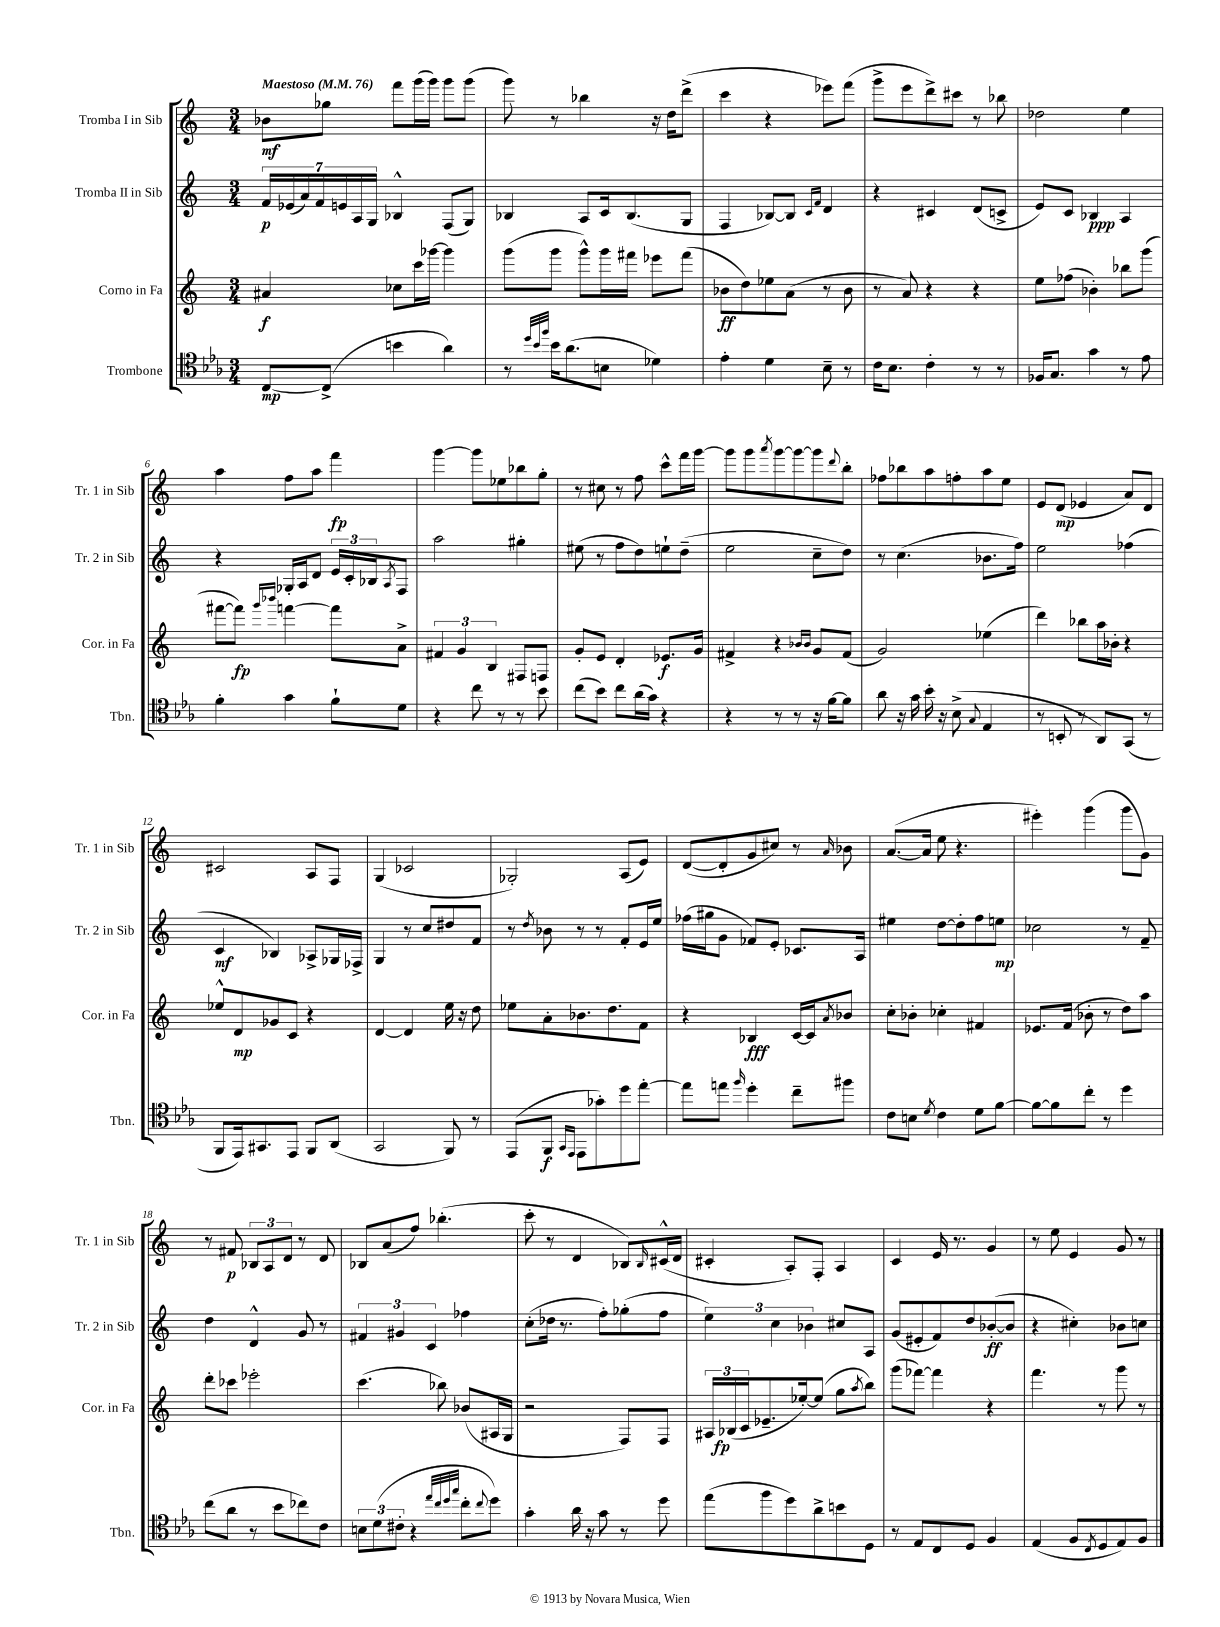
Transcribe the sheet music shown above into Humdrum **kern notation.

**kern	**kern	**kern	**kern
*staff4	*staff3	*staff2	*staff1
*clefC4	*clefG2	*clefG2	*clefG2
*k[b-e-a-]	*k[]	*k[]	*k[]
*M3/4	*M3/4	*M3/4	*M3/4
*MM76	*MM76	*MM76	*MM76
[8C	4a#	28f	8b-
.	.	(28e-	.
.	.	28a)	.
.	.	28f	.
(8C^]	.	.	8gg-
.	.	28e	.
.	.	28A	.
.	.	28G	.
4b	8cc-	4B-^^	8fff
.	16ccc	.	(16ggg
.	[16ggg-	.	16ggg)
4a-)	4ggg-]	(8F	8ggg
.	.	8G)	(8ggg
=	=	=	=
8r	(8ggg	4B-	8ggg)
32qqdd	.	.	.
32qqb-	.	.	.
32qqff	.	.	.
16b-	8ggg	.	8r
(8.a-	.	.	.
.	8ggg^^)	8A	4bb-
8B	16ggg	16c	.
.	16fff#	(8.B-	.
4d-)	8eee-	.	16r
.	.	.	16dd
.	(8fff#	8G	(8ddd^
=	=	=	=
4e-'	8b-	4F	4ccc
.	8dd)	.	.
4d	8ee-	[8B-)	4r
.	(8a	8B-]	.
.	.	16qqc	.
.	.	16qqf	.
8B-~	8r	4d	8eee-)
8r	8b-	.	(8fff
=	=	=	=
16c	8r	4r	8ggg^
8.B-	.	.	.
.	8a)	.	8eee
4c'	4r	4c#	8ddd^)
.	.	.	8ccc#
8r	4r	(8d	8r
8r	.	8c^	8bb-
=	=	=	=
16F-	8ee	8e)	2dd-
8.G	.	.	.
.	(8ff-	8c	.
4g	4b-')	4B-	.
8r	8bb-	4A	4ee
8e-	(8ggg	.	.
=	=	=	=
4f'	[8fff#	4r	4aa
.	8fff#])	.	.
.	16qqggg	.	.
.	16qqbbb-	.	.
4g	[4fff	16G-'	8ff
.	.	16A	.
.	.	8d	8aa
8f`	8fff]	24e	4fff
.	.	24c'	.
.	.	24B-	.
.	.	8qA	.
8d	8a^	8F	.
=	=	=	=
4r	6f#	2aa	[4ggg
.	6g	.	.
8cc	.	.	8ggg]
.	6B	.	.
8r	.	.	8ee-
8r	8F#	4gg#'	8bb-
8b-	8F	.	8gg'
=	=	=	=
(8cc	8g'	(8ee#	8r
8b-)	8e	8r	8cc#
8cc	4d'	8ff	8r
(16a-	.	8dd)	8ff
16g)	.	.	.
4r	8.e-	8ee`	8ccc^^
.	.	(8dd~	16fff
.	16g	.	[16ggg
=	=	=	=
4r	4f#^	2ee	8ggg]
.	.	.	8ggg
.	.	.	8qaaa
8r	4r	.	[8ggg
8r	.	.	8ggg_
.	16qqb-	.	.
.	16qqb-	.	.
16r	8g	8cc~	8ggg]
[16f	.	.	.
.	.	.	8qqddd
8f]	(8f#	8dd)	8bb'
=	=	=	=
8a-	2g)	8r	8ff-
16r	.	(4.cc	8bb-
16g	.	.	.
16b-'	.	.	8aa
16r	.	.	.
(8B-^	.	.	8ff'
8qqG	.	.	.
4E-	(4ee-	8.b-	8aa
.	.	.	8ee
.	.	16ff)	.
=	=	=	=
8r	4ddd)	2ee	8e
8BB'	.	.	(8d
8r	8bb-	.	4e-
8AA-)	16aa	.	.
.	16b-'	.	.
(8GG	4r	(4ff-	8a)
8r	.	.	8d
=	=	=	=
8FF	8ee-^^	4c	2c#
16EE-)	8d	.	.
8.GG#	.	.	.
.	8g-	4B-)	.
8EE-	8c	.	.
8FF	4r	8A-^	8A
(8AA-	.	16G-	8F
.	.	16F-^	.
=	=	=	=
2GG	[4d	4G	(4G
.	4d]	8r	2c-
.	.	8cc	.
8FF)	16ee	8dd#	.
.	16r	.	.
8r	8dd	8f	.
=	=	=	=
(8EE-	8ee-	8r	2G-')
.	.	8qdd	.
8FF	8a'	8b-	.
16qqGG	.	.	.
16qqEE-	.	.	.
8EE-	8.b-	8r	.
8g-')	.	8r	.
.	8.dd	.	.
8dd	.	8f'	(8A
[8ee-'	8f	16e	8e)
.	.	16ee	.
=	=	=	=
8ee-]	4r	(16ff-	([8d
.	.	16gg#	.
8ee	.	8g	8d']
16qqff	.	.	.
4dd'	4B-	8f-)	8g
.	.	8e'	8cc#)
8cc~	[16c	8.c-	8r
.	16c]	.	.
.	8qa	.	16qqa
8ff#	8b-	.	8b-
.	.	16A	.
=	=	=	=
8c	8cc'	4ee#	([8.a
8B	8b-'	.	.
.	.	.	16a]
8qd	.	.	.
4c	4cc-'	[8dd	8ee
.	.	8dd']	4.r
8d	4f#	8ff	.
[8f	.	8ee	.
=	=	=	=
8f_	8.e-	2cc-	4eee#')
8f]	.	.	.
.	(16f	.	.
8cc'	8b-'	.	(4ggg
8r	8r	.	.
4dd	8dd)	8r	8ggg
.	8aa	8f~	8g)
=	=	=	=
(8cc	8ddd'	4dd	8r
8a-	8ccc-	.	8f#
8r	2eee-'	4d^^	12B-
.	.	.	12A
8b-	.	.	.
.	.	.	12d
8cc-)	.	8g	8r
8c	.	8r	8d
=	=	=	=
12B	(4.ccc	6f#	8B-
(12d	.	.	.
.	.	.	(8a
12c#'	.	6g#	.
4r	.	.	8ff)
.	.	6c	.
.	8bb-)	.	(4.bb-'
32qqee-	.	.	.
32qqcc	.	.	.
32qqdd	.	.	.
32qqgg	.	.	.
8cc'	(8b-	4ff-	.
8qqcc	.	.	.
8dd)	16A#	.	.
.	16G	.	.
=	=	=	=
4g'	2r	(8cc'	8ccc'
.	.	16dd-	8r
.	.	8.r	.
16a-	.	.	4d
16r	.	.	.
8g	.	8ff')	.
8r	8F)	(8gg-'	8B-)
.	.	.	16qqB-
8dd	8F	8ff	(16c#^^
.	.	.	16d
=	=	=	=
(8ee-	24A#	6ee)	4c#'
.	(24B-	.	.
.	24c	.	.
8ff	8.e-~	.	.
.	.	6cc	.
8dd)	.	.	8A')
.	[16ee-')	.	.
.	.	6b-	.
8a-^	(8ee-]	.	8F'
8b	8gg	8cc#	4A
.	8qaa	.	.
8D	8bb)	8A	.
=	=	=	=
8r	(8ggg	(8g	4c
8E-	[8fff-)	8e#'	.
8C	4fff-]	8f)	16e
.	.	.	8.r
8D	.	8dd	.
4F	4r	([8b-'	4g
.	.	8b-]	.
=	=	=	=
(4E-	4.fff	4r	8r
.	.	.	8ee
8F	.	4cc#')	4e
8qC	.	.	.
8D	8r	.	.
8E-)	8ggg	8b-	8g
8F	8r	8cc	8r
==	==	==	==
*-	*-	*-	*-
